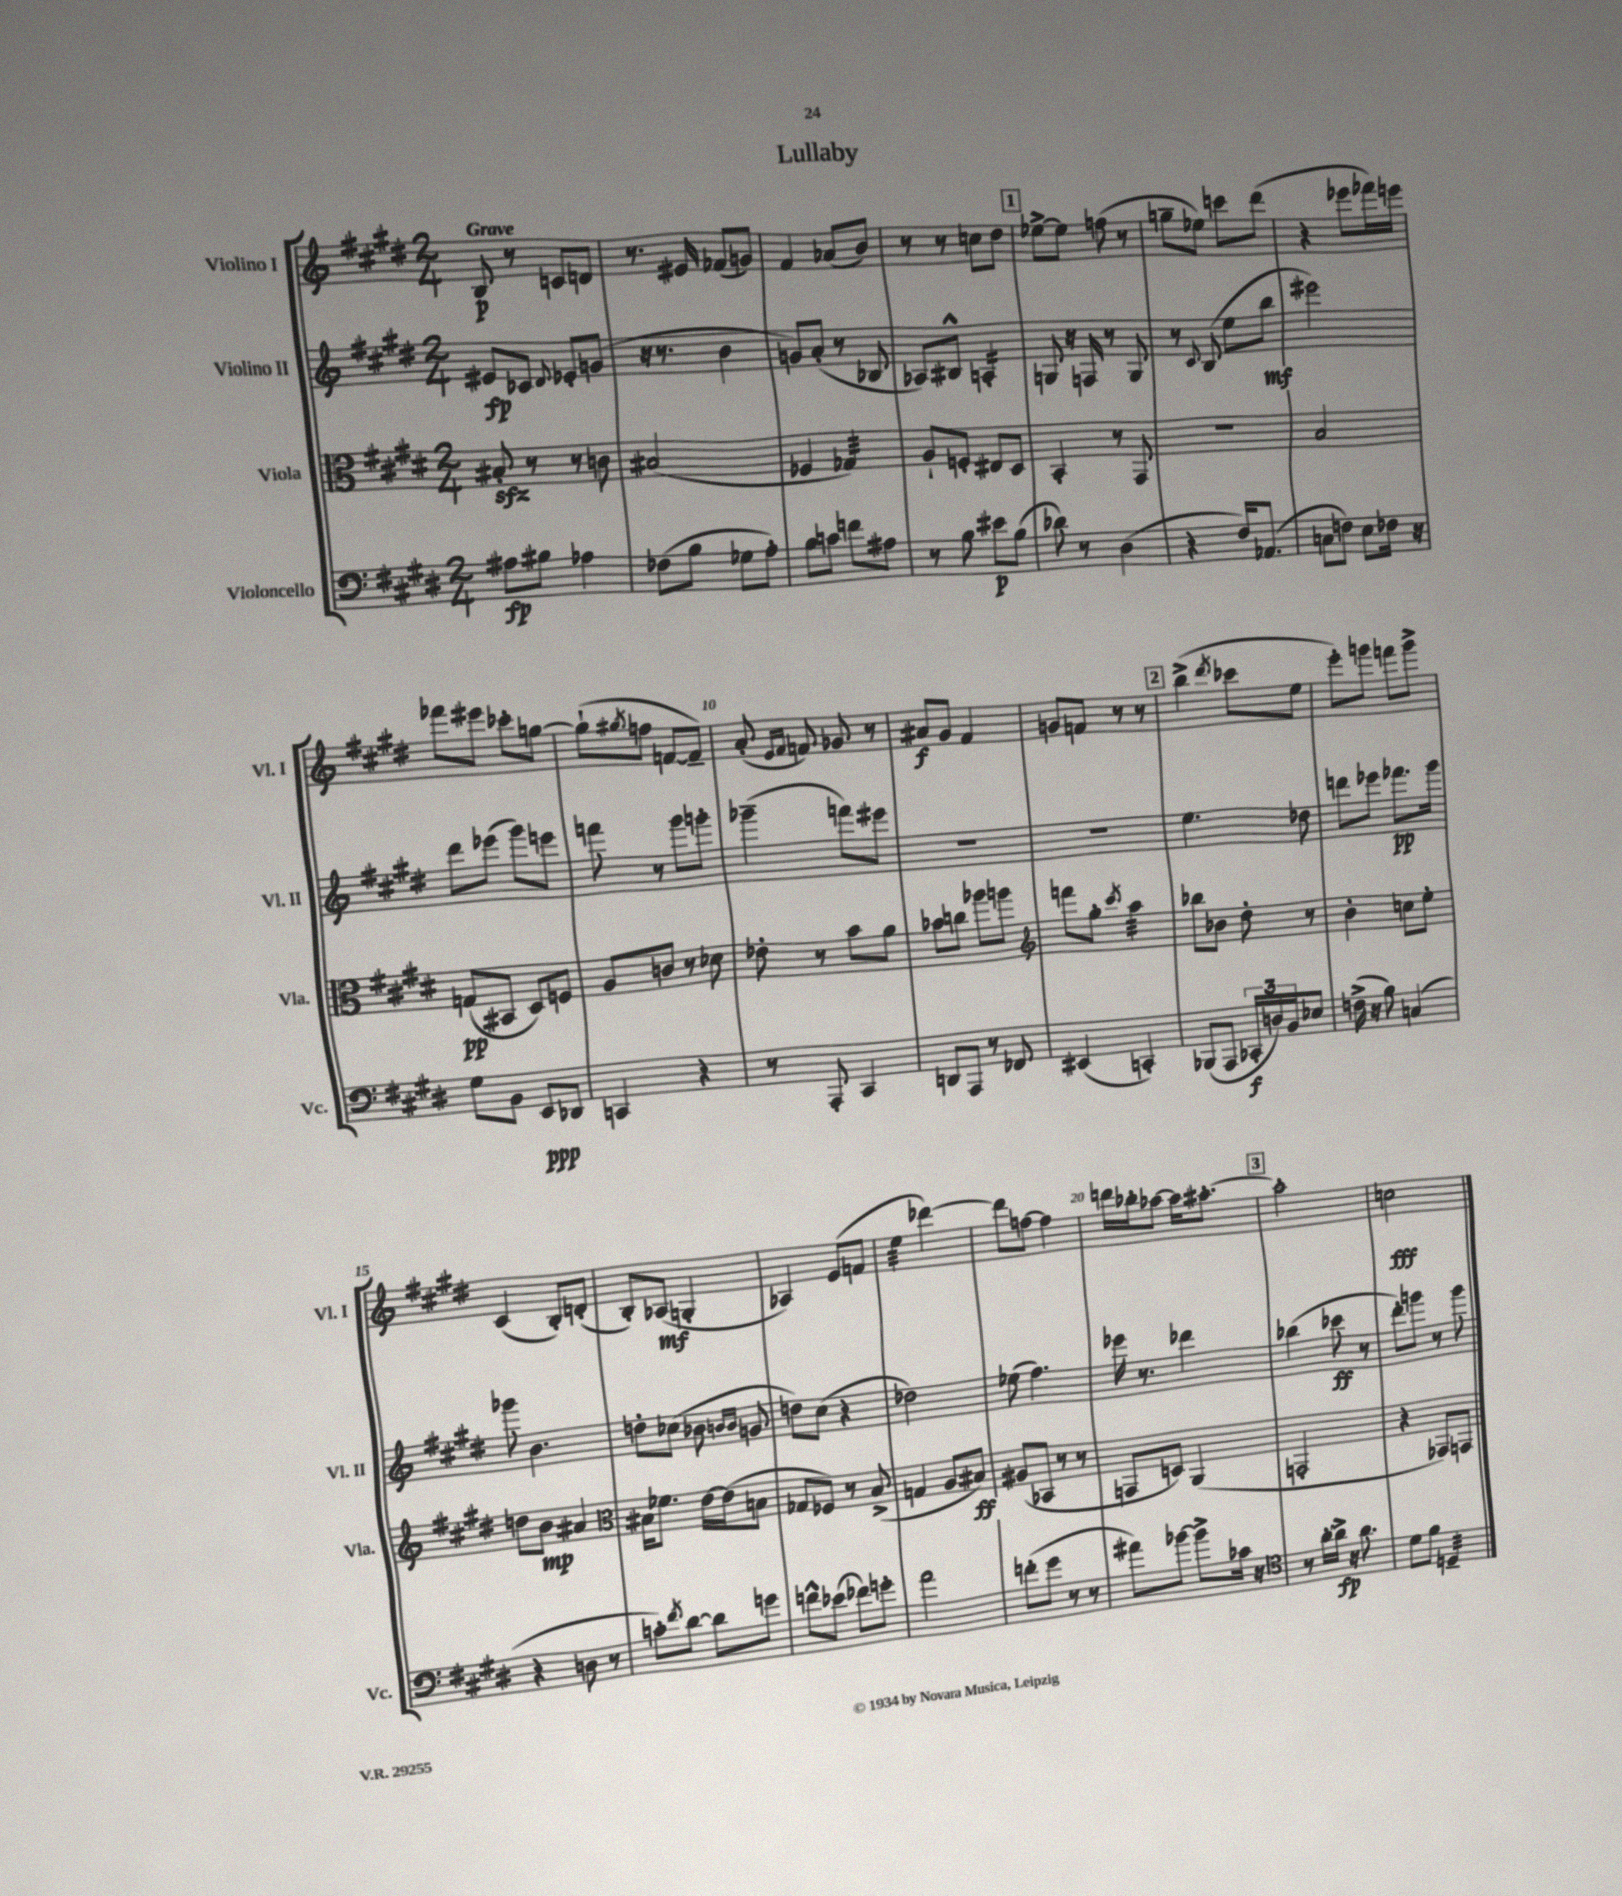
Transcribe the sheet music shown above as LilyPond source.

\header { title = "Lullaby" }
<<
\new StaffGroup <<
\new Staff = "s0" \with { instrumentName = "Violino I" shortInstrumentName = "Vl. I" } {
    \clef treble \key e \major \numericTimeSignature \time 2/4 \tempo "Grave"
    b8\p r8 c'8 d'8 |
    r8. eis'16 fes'8( g'8) |
    fis'4 aes'8( b'8) |
    r8 r8 c''8 dis''8 |
    \mark \markup { \box "1" } ees''8~-> ees''8 f''8( r8 |
    g''8-- ees''8) c'''8 dis'''8( |
    r4 ees'''8 fes'''16) e'''16 |
    fes'''8 eis'''8 ces'''8-. g''8~ |
    g''8-!( \acciaccatura { gis''8 } f''8 f'8~ f'8--) |
    a'8-.( \grace { e'16 fis'16 } f'8) ges'8 r8 |
    ais'8\f gis'8 fis'4 |
    g'8 f'8 r8 r8 |
    \mark \markup { \box "2" } b''4->( \acciaccatura { dis'''8 } ces'''8 e''8 |
    e'''8-.) g'''8 f'''8 g'''8-> |
    cis'4( b8-.) d'8-.( |
    b8-.) aes8\mf( g4-. |
    aes4) e'8( f'8 |
    e''4:32 des'''4~) |
    des'''8 f''8~ f''4 |
    d'''16 bes''16-. aes''8~ aes''16 ais''8.~-. |
    \mark \markup { \box "3" } ais''2-. |
    c''2\fff \bar "|." |
}
\new Staff = "s1" \with { instrumentName = "Violino II" shortInstrumentName = "Vl. II" } {
    \clef treble \key e \major \numericTimeSignature \time 2/4
    eis'8\fp ces'8 \appoggiatura { dis'8 } ees'8-. g'8( |
    r16 r8. b'4 |
    g'8) a'8-.( r8 bes8 |
    aes8) bis8-^ a4:16-. |
    \mark \markup { \box "1" } g8 r16 f16 r8 g8 |
    r8 \appoggiatura { cis'8 } b8( e''8 b''8\mf |
    eis'''2) |
    dis'''8 ees'''8( gis'''8) e'''8 |
    f'''8 r8 gis'''8 g'''8-. |
    ges'''4--( f'''8) eis'''8 |
    R2 |
    R2 |
    \mark \markup { \box "2" } e''4. des''8 |
    d'''8 ees'''8 fes'''8.\pp gis'''16 |
    ges'''8 b'4. |
    d''8-. ces''8( bes'8 \grace { b'16 b'16 } g'8 |
    d''8) cis''8( r4 |
    des''2) |
    ees''8( fis''4.) |
    ees'''16 r8. des'''4 |
    \mark \markup { \box "3" } bes''4( ces'''8\ff r8 |
    dis'''8-.) g'''8 r8 g'''8 \bar "|." |
}
\new Staff = "s2" \with { instrumentName = "Viola" shortInstrumentName = "Vla." } {
    \clef alto \key e \major \numericTimeSignature \time 2/4
    bis8-.\sfz r8 r8 c'8 |
    bis2( |
    fes4 ges4:32) |
    a8-! f8-. eis8 dis8 |
    \mark \markup { \box "1" } b,4-. r8 gis,8 |
    R2 |
    b2 |
    g8\pp( bis,8 dis8) f8 |
    a8 c'8 r8 des'8 |
    ees'8-. r8 b'8 a'8 |
    bes'8 c''8 aes''8 a''8 |
    \clef treble f'''8 gis''8-. \acciaccatura { cis'''8 } a''4:32 |
    \mark \markup { \box "2" } bes''8 bes'8 dis''8-. r8 |
    b'4-. c''8 e''8-. |
    d''8 b'8\mp ais'4 |
    \clef alto bis16 fes'8. e'16~ e'16( b8 |
    ges8 fes8) r8 b8->( |
    g4 a8 bis8\ff) |
    ais8( bes,8 r8 r8 |
    g,8 d8) a,4( |
    \mark \markup { \box "3" } g,2-. |
    r4 ges,8) g,8 \bar "|." |
}
\new Staff = "s3" \with { instrumentName = "Violoncello" shortInstrumentName = "Vc." } {
    \clef bass \key e \major \numericTimeSignature \time 2/4
    ais8\fp bis8 aes4 |
    fes8( b8 ges8 a8-.) |
    b8 c'8 f'8 ais8 |
    r8 b8 eis'8\p b8( |
    \mark \markup { \box "1" } des'8) r8 dis4( |
    r4 fis16) aes,8.( |
    c8 f8) e8 fes16 r16 |
    gis8 b,8 e,8\ppp des,8 |
    c,4 r4 |
    r8 a,,8-. cis,4 |
    d,8 a,,8 r8 fes,8 |
    eis,4( c,4-.) |
    \mark \markup { \box "2" } bes,,8( a,,8 \tuplet 3/2 { ces,16-.\f d16) b,16 } ees8 |
    f16->( r16 b8) c4( |
    r4 d8 r8 |
    c'8-.) \acciaccatura { fis'8 } dis'8~ dis'8 g'8 |
    f'8-^ ees'8( fes'8) g'8-. |
    a'2 |
    f'8-.( gis'8 r8 r8 |
    ais'8) bes'8~ bes'8-> ces'16 r16 |
    \mark \markup { \box "3" } \clef tenor r8 a'16~-. a'16->\fp r16 a'8. |
    dis'8 fis'8 d4:32-- \bar "|." |
}
>>
>>
\layout { \context { \Score \override BarNumber.break-visibility = ##(#f #t #t) barNumberVisibility = #(every-nth-bar-number-visible 5) } }
